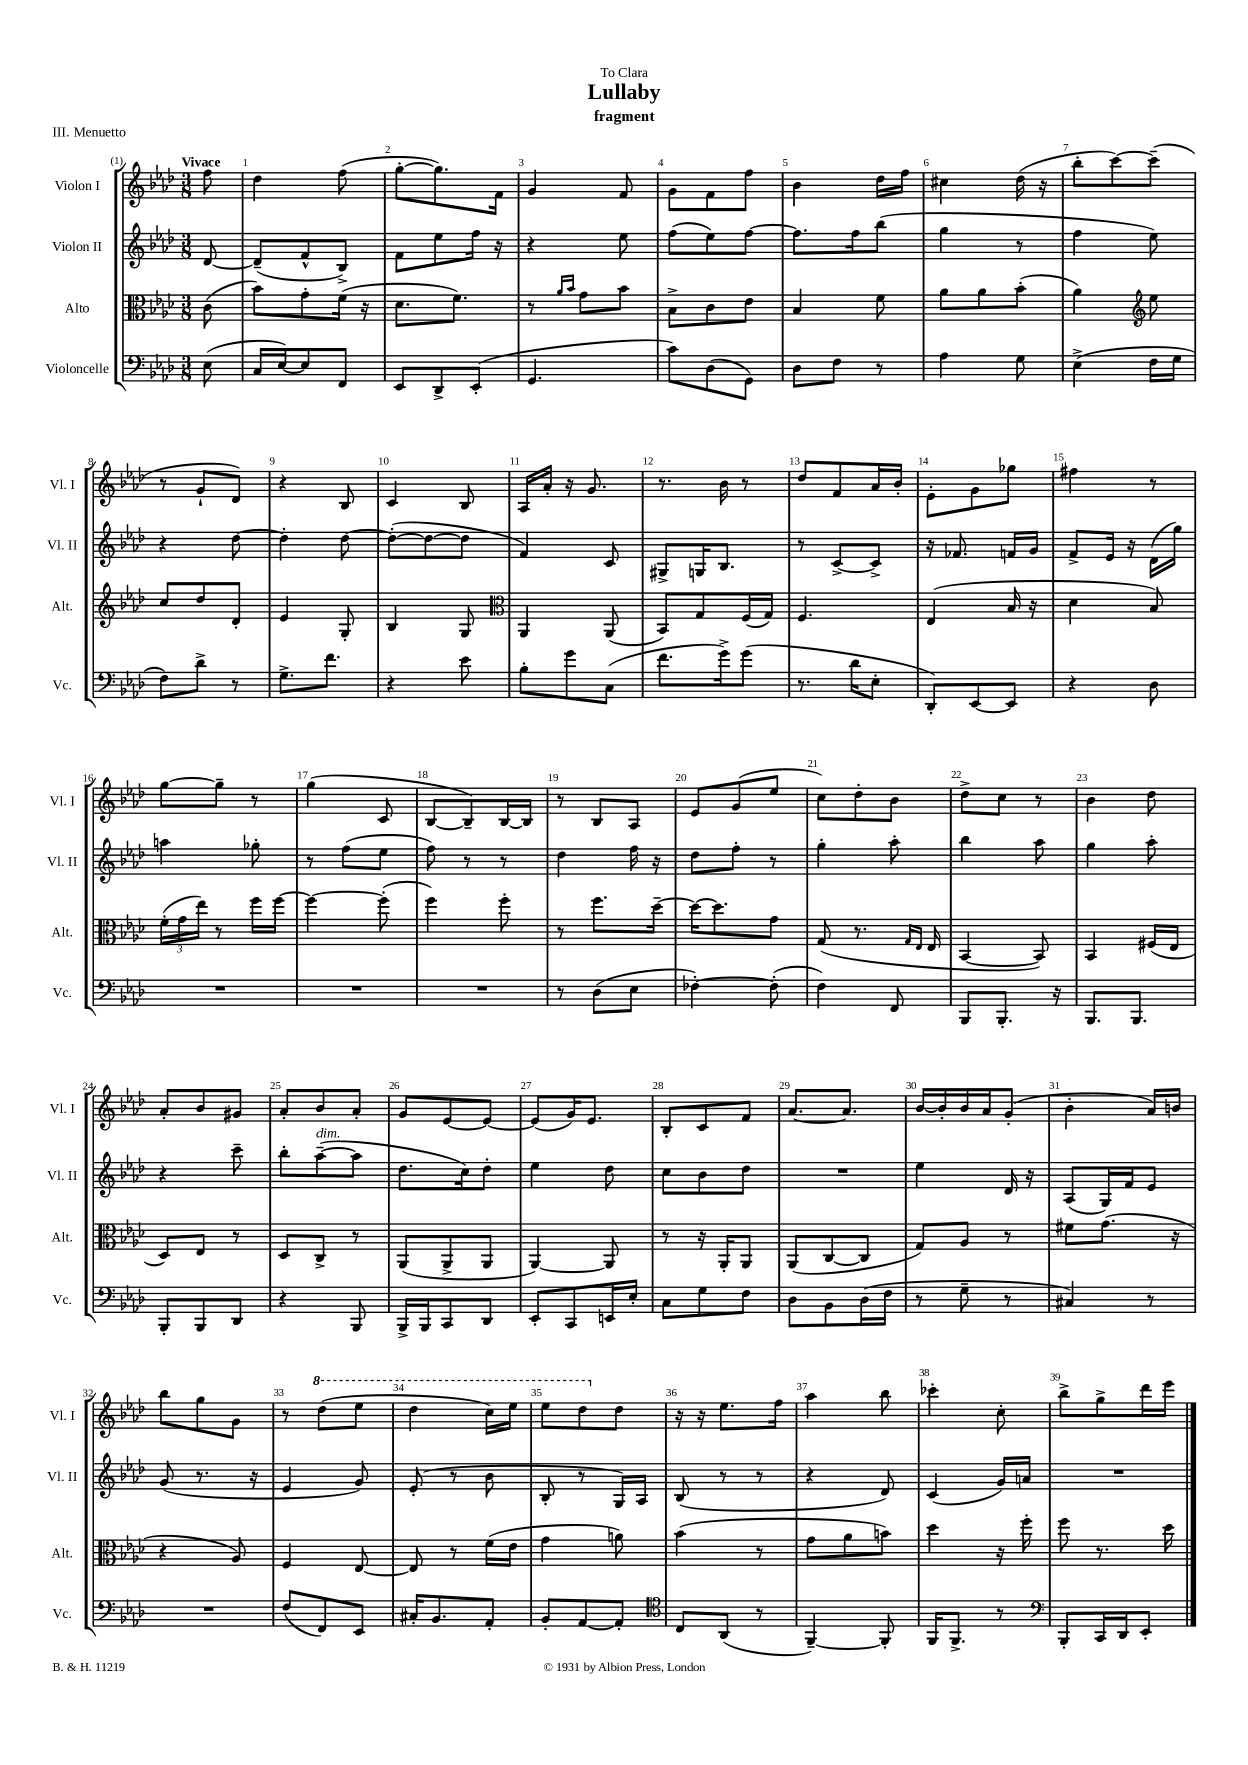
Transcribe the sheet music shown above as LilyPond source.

\header { title = "Lullaby" subtitle = "fragment" dedication = "To Clara" piece = "III. Menuetto" }
<<
\new StaffGroup <<
\new Staff = "s0" \with { instrumentName = "Violon I" shortInstrumentName = "Vl. I" } {
    \clef treble \key aes \major \numericTimeSignature \time 3/8 \partial 8 \tempo "Vivace"
    f''8 |
    des''4 f''8( |
    g''8~-. g''8.) f'16 |
    g'4 f'8 |
    g'8 f'8 f''8 |
    bes'4 des''16 f''16 |
    cis''4 des''16( r16 |
    bes''8-. c'''8~) c'''8--( |
    r8 g'8-! des'8) |
    r4 bes8 |
    c'4 bes8 |
    aes16 aes'16-. r16 g'8. |
    r8. bes'16 r8 |
    des''8 f'8 aes'16 bes'16-. |
    ees'8-. g'8 ges''8 |
    fis''4 r8 |
    g''8~ g''8-- r8 |
    g''4( c'8 |
    bes8~ bes8--) bes16~ bes16 |
    r8 bes8 aes8 |
    ees'8 g'8( ees''8 |
    c''8) des''8-. bes'8 |
    des''8-> c''8 r8 |
    bes'4 des''8 |
    aes'8-. bes'8 gis'8 |
    aes'8-. bes'8 aes'8-. |
    g'8 ees'8~ ees'8~ |
    ees'8( g'16) ees'8. |
    bes8-. c'8 f'8 |
    aes'8.~ aes'8. |
    bes'16~ bes'16-. bes'16 aes'16 g'8-.( |
    bes'4-. aes'16) b'16 |
    bes''8 g''8 g'8 |
    r8 \ottava #1 des'''8( ees'''8 |
    des'''4 c'''16) ees'''16 |
    ees'''8 des'''8 \ottava #0 des''8 |
    r16 r16 ees''8. f''16 |
    aes''4 bes''8 |
    ces'''4-. c''8-. |
    bes''8-> g''8-> des'''16 ees'''16 \bar "|." |
}
\new Staff = "s1" \with { instrumentName = "Violon II" shortInstrumentName = "Vl. II" } {
    \clef treble \key aes \major \numericTimeSignature \time 3/8 \partial 8
    des'8~ |
    des'8--( f'8-^ bes8->) |
    f'8 ees''8 f''16 r16 |
    r4 ees''8 |
    f''8( ees''8) f''8~ |
    f''8. f''16 bes''8( |
    g''4 r8 |
    f''4 ees''8) |
    r4 des''8~ |
    des''4-. des''8~ |
    des''8~-.( des''8~ des''8 |
    f'4) c'8 |
    gis8-> g16 bes8. |
    r8 c'8~-> c'8-> |
    r16 fes'8. f'16 g'16 |
    f'8-> ees'16 r16 des'16( g''16) |
    a''4 ges''8-. |
    r8 f''8( ees''8 |
    f''8) r8 r8 |
    des''4 f''16 r16 |
    des''8 f''8-. r8 |
    g''4-. aes''8-. |
    bes''4 aes''8 |
    g''4 aes''8-. |
    r4 c'''8-- |
    bes''8-. aes''8~--^\markup { \italic "dim." }( aes''8 |
    des''8. c''16) des''8-. |
    ees''4 des''8 |
    c''8 bes'8 des''8 |
    R4. |
    ees''4 des'16 r16 |
    aes8( g16) f'16 ees'8 |
    g'8( r8. r16 |
    ees'4 g'8) |
    ees'8-.( r8 bes'8 |
    bes8-. r8 g16) aes16 |
    bes8( r8 r8 |
    r4 des'8) |
    c'4( g'16) a'16 |
    R4. \bar "|." |
}
\new Staff = "s2" \with { instrumentName = "Alto" shortInstrumentName = "Alt." } {
    \clef alto \key aes \major \numericTimeSignature \time 3/8 \partial 8
    c'8( |
    bes'8) g'8-. f'16( r16 |
    des'8. f'8.) |
    r8 \grace { aes'16 bes'16 } g'8 bes'8 |
    bes8-> c'8 ees'8 |
    bes4 f'8 |
    aes'8 aes'8 bes'8-.( |
    aes'4) \clef treble ees''8 |
    c''8 des''8 des'8-. |
    ees'4 g8-. |
    bes4 g8 |
    \clef alto aes,4 aes,8( |
    bes,8) g8 f16( g16) |
    f4. |
    ees4( bes16 r16 |
    des'4 bes8) |
    \tuplet 3/2 { f'16-.( g'16 ees''16) } r8 f''16 f''16~ |
    f''4~ f''8-.( |
    f''4) f''8-. |
    r8 f''8. des''16~-- |
    des''16~ des''8. g'8 |
    g8( r8. \grace { g16 ees16 } ees16 |
    bes,4~ bes,8) |
    bes,4 fis16( ees16 |
    des8) ees8 r8 |
    des8 c8-> r8 |
    aes,8( aes,8-> aes,8 |
    aes,4~) aes,8 |
    r8 r16 aes,16-. aes,8 |
    aes,8( c8~ c8 |
    g8) aes8 r8 |
    fis'8 g'8.( r16 |
    r4 aes8) |
    f4 ees8~ |
    ees8 r8 f'16( ees'16 |
    g'4 a'8) |
    bes'4( r8 |
    g'8 aes'8 b'8) |
    des''4 r16 f''16-. |
    f''8 r8. des''16 \bar "|." |
}
\new Staff = "s3" \with { instrumentName = "Violoncelle" shortInstrumentName = "Vc." } {
    \clef bass \key aes \major \numericTimeSignature \time 3/8 \partial 8
    ees8( |
    c16 ees16~) ees8 f,8 |
    ees,8 des,8-> ees,8-.( |
    g,4. |
    c'8) des8( g,8) |
    des8 f8 r8 |
    aes4 g8 |
    ees4->( f16 g16 |
    f8) des'8-> r8 |
    g8.-> f'8. |
    r4 ees'8 |
    bes8-. g'8 c8( |
    f'8. g'16->) g'8( |
    r8. des'16 ees8-. |
    des,8-.) ees,8~ ees,8 |
    r4 des8 |
    R4. |
    R4. |
    R4. |
    r8 des8( ees8 |
    fes4~-.) fes8-.( |
    f4) f,8 |
    bes,,8 bes,,8.-. r16 |
    bes,,8. bes,,8. |
    bes,,8-. bes,,8 des,8 |
    r4 bes,,8 |
    bes,,16-> bes,,16 c,8 des,8 |
    ees,8-. c,8 e,16 ees16-. |
    c8 g8 f8 |
    des8 bes,8 des16( f16 |
    r8 g8-- r8 |
    cis4) r8 |
    R4. |
    f8( f,8) ees,8 |
    cis16-. bes,8. aes,8-. |
    bes,8-. aes,8~ aes,8-. |
    \clef tenor c8 aes,8( r8 |
    f,4~--) f,8-. |
    f,16 f,8.-> r8 |
    \clef bass bes,,8-. c,16 des,16 ees,8-. \bar "|." |
}
>>
>>
\layout { \context { \Score \override BarNumber.break-visibility = ##(#f #t #t) barNumberVisibility = #all-bar-numbers-visible } }
